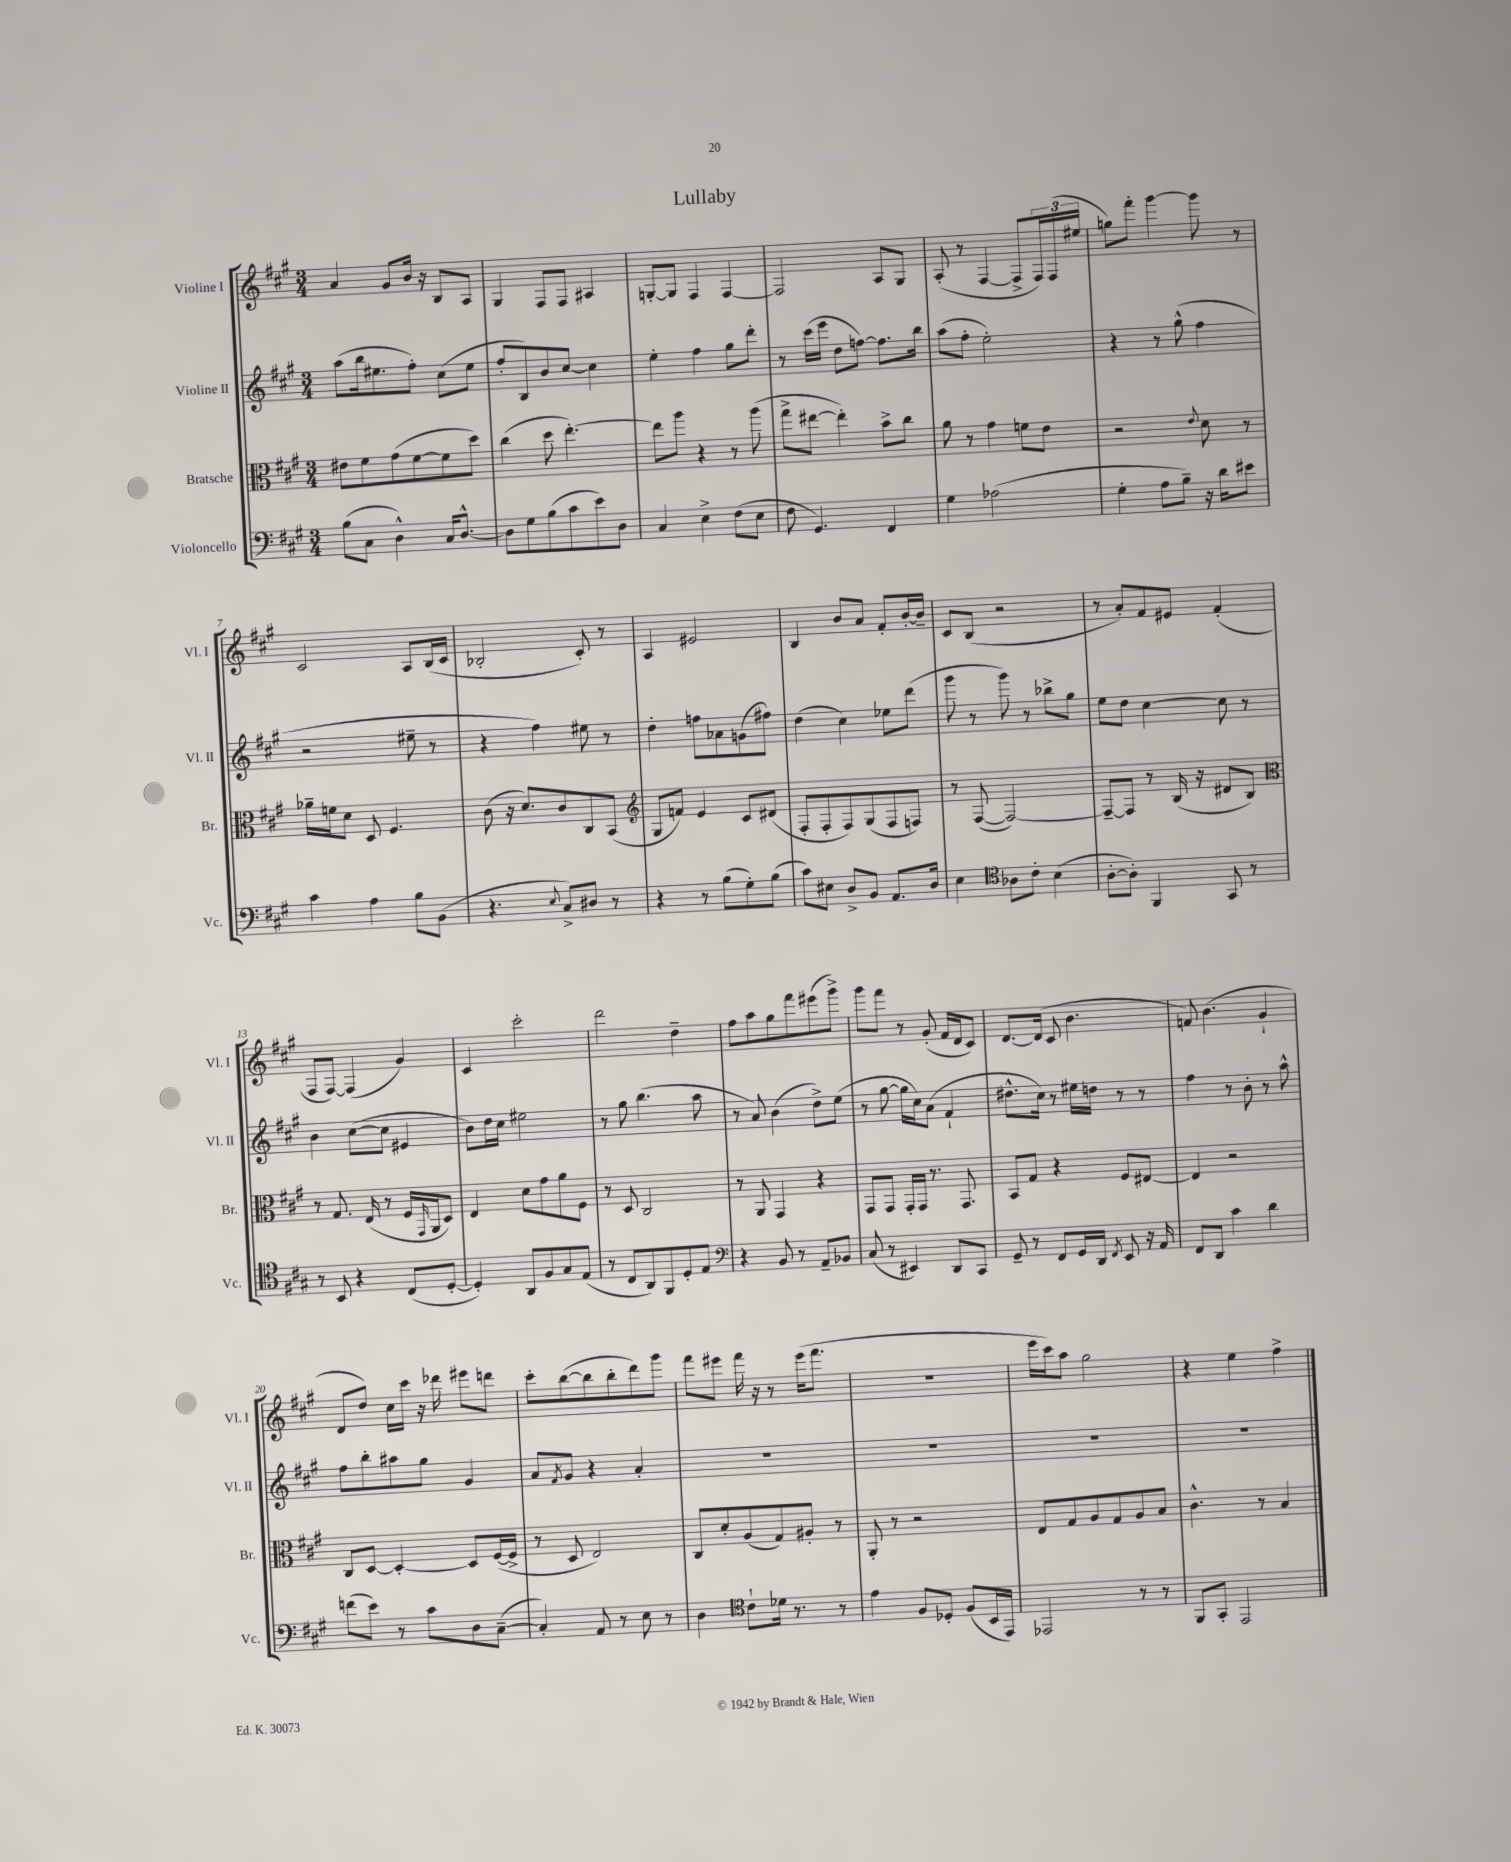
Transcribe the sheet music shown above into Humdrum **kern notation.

**kern	**kern	**kern	**kern
*staff4	*staff3	*staff2	*staff1
*clefF4	*clefC3	*clefG2	*clefG2
*k[f#c#g#]	*k[f#c#g#]	*k[f#c#g#]	*k[f#c#g#]
*M3/4	*M3/4	*M3/4	*M3/4
(8B\L	8e#\L	(8aa\L	4a/
8C#\J	8f#\	16bb\k	.
.	.	8.ee#\	.
4D^^\)	(8g#\	.	8g#/L
.	[8f#\	8ff#'\J)	16b/Jk
.	.	.	16r
16C#/LK	8f#\]	(8cc#\L	8B/L
[8.D^^/J	.	.	.
.	8dd\J)	8ee#\J	8A/J
=	=	=	=
8D\]L	(4cc#\	8ff#'/L	4G#/
8G#\	.	8B/)	.
(8B\	8dd\	8b/	8F#/L
8c#\	[4.ee'\)	[8cc#/J	8F#/J
8e\)	.	4cc#\]	4A#/
8D\J	.	.	.
=	=	=	=
4C#/	8ee\]L	4ee'\	[8G'/L
.	8aa\J	.	8G/]J
4E^\	4r	4ff#\	4F#/
(8F#\L	8r	8gg#\L	[4F#/
8E\J	(8aa\	8ddd'\J	.
=	=	=	=
8F#\	8gg#^\L	8r	2F#/]
4.GG#/)	[8ee#\J	(16ccc#\LL	.
.	.	16eee\JJ	.
.	4ee#'\])	8dd\L	.
.	.	[8ff\J)	.
4FF#/	8b^\L	8.ff\]L	8A/L
.	8cc#\J	.	8G#/J
.	.	16bb\Jk	.
=	=	=	=
4G#\	8a\	(8aa\L	(8A'/
.	8r	8ff#'\J	8r
(2A-\	4g#\	2ee'\)	[4F#/
.	8f\L	.	8F#^/]L
.	8e\J	.	24F#/L)
.	.	.	(24F#/
.	.	.	24ee#/JJ
=	=	=	=
4G#'\	2r	4r	8gg\L)
.	.	.	8fff#'\J
8A\L	.	8r	[4ggg#\
8B~\J)	.	(8gg#^^\	.
.	8qqe/	.	.
16r	8d\	4ff#\	8ggg#\]
16d\LK	.	.	.
8e#\J	8r	.	8r
=	=	=	=
4c#\	16a-~\LL	2r	2c#/
.	16f\J	.	.
.	8d\J	.	.
4A\	8D/	.	.
.	4.F#/	.	.
8B\L	.	8ee#~\	8A/L
(8BB\J	.	8r	(16B/L
.	.	.	16c#/JJ
=	=	=	=
4.r	(8c#\	4r	2B-'/
.	16r	.	.
.	8.d/L)	.	.
.	.	4ff#\)	.
8qqE/	.	.	.
8C#^/L)	8c#/	.	.
8D#/J	8C#/	8ee#\	8c#'/)
8r	(8BB/J	8r	8r
=	=	=	=
*	*clefG2	*	*
4r	8G#/L	4dd'\	4A/
.	8f/J)	.	.
8r	4e/	8ff\L	2e#/
(8B\L	.	8a-\	.
8G#'\)	8c#/L	(8g\	.
(8B\J	(8d#/J	8ff#\J)	.
=	=	=	=
8c#\L)	8F#'/L	(4dd\	4B/
8E#\J	8F#'/	.	.
8D^/L	8F#/)	4cc#\)	8b/L
8BB/J	(8G#/	.	8a/J
8.AA/L	8F#/	8ee-\L	8f#'/L
.	8F/J)	(8ddd\J	[16b'/L
16D/Jk	.	.	16b~/]JJ
=	=	=	=
4E\	8r	8ggg#\	8c#/L
.	([8F#/	8r	(8B/J
*clefC4	*	*	*
8A-\L	2F#/_)	8ggg#\)	2r
8c#'\J	.	8r	.
(4B\	.	8bb-^\L	.
.	.	8gg#\J	.
=	=	=	=
[8A'\L	8F#~/_L	8ee\L	8r
8A'\]J)	8F#/]J	8dd\J	8a'/L)
4FF#/	8r	[4cc#\	8f#/
.	(16B/	.	8e#/J
.	16r	.	.
8GG#/	8d#/L	8cc#\]	(4f#'/
8r	8B/J)	8r	.
=	=	=	=
*	*clefC3	*	*
8r	8r	4b\	8F#/L
8BB/	8.G#/	.	[8F#/J)
4r	.	([8cc#\L	(4F#/]
.	(16E/	.	.
.	8r	8cc#\]J	.
(8C#/L	16F#/LL	4e#/	4g#/)
.	16qqGG#/	.	.
.	16AA/J	.	.
[8D'/J	8D/J)	.	.
=	=	=	=
4D'/])	4E/	8b\L)	4c#/
.	.	16dd\L	.
.	.	16cc#\JJ	.
8AA/L	8d\L	2ee#\	2ccc#'\
8F#/	8g#\	.	.
8G#/	8a\	.	.
(8E/J	8F#\J	.	.
=	=	=	=
8r	8r	8r	2ddd\
8C#/L	8D/	8gg#\	.
8AA/)	2C#/	(4.bb\	.
8FF#/	.	.	.
8D'/	.	.	4dd~\
8E/J	.	8aa\	.
=	=	=	=
*clefF4	*	*	*
4r	8r	8r	8ff#\L
.	8AA/	8a/)	8aa\
8BB/	4GG#/	(4b\	8gg#\
8r	.	.	8fff#\
8AA~/L	4r	8dd^\L)	(8eee#\
8BB-/J	.	(8ee\J	8ggg#^\J)
=	=	=	=
(8C#/	8GG#/L	8r	8ggg#\L
8r	8GG#/J	[8gg#\	8fff#\J
4EE#/)	16GG#'/LL	16gg#\]LL	8r
.	16GG#/JJ	16cc#\J)	.
.	8.r	(8a\J	(8g#'/
8DD/L	.	4f#`/	16f#/LL
.	8.GG#/	.	16d/J
8CC#/J	.	.	8c#/J)
=	=	=	=
8GG#~/	8BB/L	8.dd#^^\L	[8.d/L
8r	8G#/J	.	.
.	.	16cc#\Jk)	(16d/]Jk
8FF#/L	4r	8r	8c#/
16GG#/L	.	16ee#\LL	4.b\
16DD/JJ	.	16dd\JJ	.
8qFF#/	.	.	.
8EE/	8F#/L	8r	.
16r	[8E#/J	8r	.
16AA/	.	.	.
=	=	=	=
8FF#/L	4E#/]	4ff#\	8f/)
8DD/J	.	.	(4.b\
4c#\	2r	8r	.
.	.	8b'\	.
4d\	.	8r	4g#`/
.	.	8aa^^\	.
=	=	=	=
(8f\L	8C#/L	8ff#\L	8d/L
8e\J)	[8D/J	8bb'\	8dd/J)
8r	4D'/_	8aa#\	16cc#\LL
.	.	.	16ccc#\JJ
8c#\L	.	8gg#\J	16r
.	.	.	16ddd-\
8D\	8D/]L	4g#/	8eee#\L
([8C#~\J	([16F#/L	.	8ddd\J
.	16F#^/]JJ	.	.
=	=	=	=
4C#'/])	8r	8a/L	8ccc#'\L
.	.	8qf#/	.
.	8D/	8g#/J	([8bb\
8AA/	2E/)	4r	8bb\]
8r	.	.	8bb'\
8E\	.	4a'/	8ddd\)
8r	.	.	8ggg#\J
=	=	=	=
4D\	8C#/L	2.r	8fff#\L
.	8d'/	.	8eee#\J
*clefC4	*	*	*
8c#`\L	(8A/	.	16fff#\
.	.	.	16r
16d-\Jk	8G#/)	.	8r
8.r	.	.	.
.	8A#'/J	.	(16eee#\LK
.	.	.	8.fff#\J
8r	8r	.	.
=	=	=	=
4e\	8AA'/	2.r	2.r
.	8r	.	.
8F#/L	2r	.	.
8D-'/J	.	.	.
(8F#/L	.	.	.
16BB/L	.	.	.
16EE/JJ)	.	.	.
=	=	=	=
2EE-/	8E/L	2.r	16eee\LL
.	.	.	16ccc#\J)
.	8G#/	.	8aa\J
.	8A/	.	2gg#\
.	8G#/	.	.
8r	8A/	.	.
8r	8B/J	.	.
=	=	=	=
8FF#/L	4.c#^^\	2.r	4r
8GG#'/J	.	.	.
2EE/	.	.	4ee\
.	8r	.	.
.	4B/	.	4ff#^\
==	==	==	==
*-	*-	*-	*-
